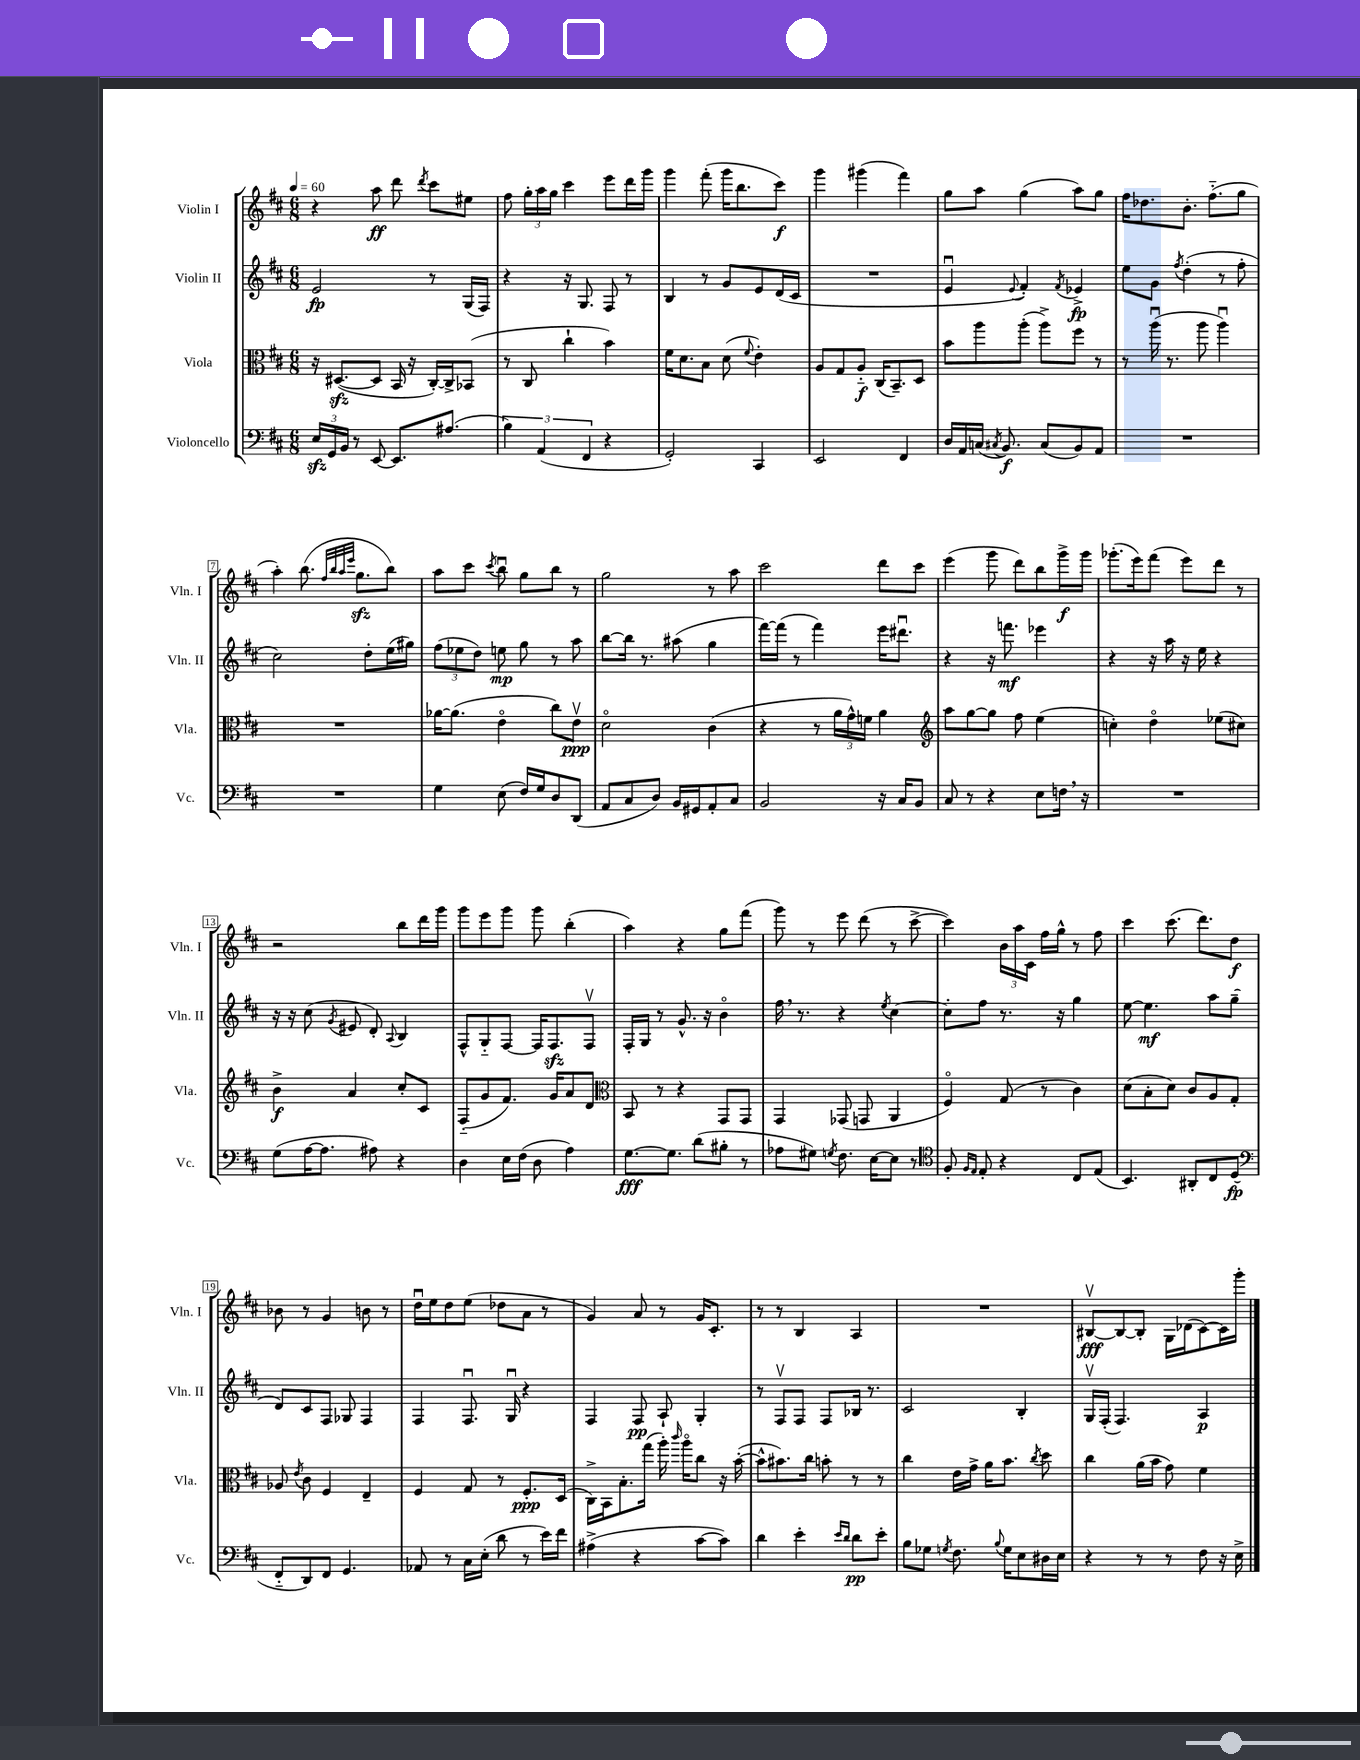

**kern	**kern	**kern	**kern
*staff4	*staff3	*staff2	*staff1
*clefF4	*clefC3	*clefG2	*clefG2
*k[f#c#]	*k[f#c#]	*k[f#c#]	*k[f#c#]
*M6/8	*M6/8	*M6/8	*M6/8
*MM60	*MM60	*MM60	*MM60
24E	16r	2e	4r
24GG	.	.	.
.	([8.D#	.	.
24BB	.	.	.
8r	.	.	.
[8EE	8D#]	.	8aa
8.EE]	16BB	.	8ddd
.	16r	.	.
.	.	.	8qddd
.	[16C#')	8r	8ccc#
(8.A#	16C#^]	.	.
.	(8BB-	(16G	8ee#
.	.	16F#)	.
=	=	=	=
6B)	8r	4r	8ff#
.	8C#	.	24gg'
(6AA	.	.	24aa
.	.	.	24gg
.	4cc#`	16r	4ccc#
.	.	8.G	.
6FF#	.	.	.
4r	4b)	8F#	8eee
.	.	8r	16ddd
.	.	.	16ggg
=	=	=	=
2GG')	16f#	4B	4ggg
.	8.d	.	.
.	8B	8r	(8fff#'
.	(8d	8g	16ggg
.	.	.	8.bb
.	8qqf#	.	.
4CC#	4e')	8e	.
.	.	(16d	8ccc#)
.	.	16c#	.
=	=	=	=
2EE	8A	2.r	4ggg
.	8G	.	.
.	8A'~	.	(4ggg#
.	(16C#	.	.
.	8.BB~)	.	.
4FF#	.	.	4fff#)
.	8D	.	.
=	=	=	=
16D	8b	4eu	8gg
16AA	.	.	.
(16C	8aa	.	8aa
8qC#	.	.	.
8.BB)	.	.	.
.	.	8qqe	.
.	(8aa'	4f#')	(4gg
(8C#	8aa^)	.	.
.	.	8qf#	.
8BB)	8ff#	4e-^	8aa)
8AA	8r	.	8gg
=	=	=	=
2.r	8r	8ee	16ff#
.	.	.	8.dd-
.	(16aau	8g	.
.	8.r	.	.
.	.	8qff#	.
.	.	(4dd'	8.b'
.	8aa	.	.
.	.	.	(8.ff#'~
.	4aau)	8r	.
.	.	8ff#'	8gg
=	=	=	=
2.r	2.r	2cc#)	4aa')
.	.	.	(8.bb
.	.	.	32qqff#
.	.	.	32qqbb
.	.	.	32qqaa
.	.	.	32qqeee
.	.	.	8.gg
.	.	8dd'	.
.	.	(16ee	8bb)
.	.	16gg#)	.
=	=	=	=
4G	[16a-	(12ff#	8aa
.	(8.a-]	.	.
.	.	12ee-	.
.	.	.	8ccc#
.	.	12dd)	.
.	.	.	8qccc#
(8E	4eo	8ee	8bbu
16F#)	.	8gg	8gg
16G	.	.	.
8D	8cc#)	8r	8bb
(8DD	8ev	8aa	8r
=	=	=	=
8AA	2do	[8bb	2gg
8C#	.	16bb]	.
.	.	8.r	.
8D)	.	.	.
16BB	.	(8aa#	.
16GG#	.	.	.
8AA'	(4c#	4gg	8r
8C#	.	.	8aa
=	=	=	=
2BB	4r	[16fff#)	2ccc#
.	.	(16fff#]	.
.	.	8r	.
.	8r	4fff#)	.
.	24a	.	.
.	24g^^)	.	.
.	24f	.	.
16r	4a	16eee	8ddd
16C#	.	8.ddd#u	.
8BB	.	.	8ccc#
=	=	=	=
*	*clefG2	*	*
8C#	8aa	4r	(4eee
8r	[8gg	.	.
4r	8gg]	16r	8ggg
.	.	8.fff	.
.	8ff#	.	8ddd)
8E	(4ee	4eee-	8bb
16F	.	.	16ggg^
16r	.	.	16ggg
=	=	=	=
2.r	4cc')	4r	(8.ggg-'
.	.	.	16eee)
.	4ddo	16r	(8fff#
.	.	16aa	.
.	.	16r	8eee)
.	.	16ee	.
.	(8ee-	4r	8ddd
.	8cc#)	.	8r
=	=	=	=
(8G	4b^	16r	2r
.	.	16r	.
[16A	.	(8cc#	.
8.A]	.	.	.
.	.	8qg	.
.	4a	8e#	.
8A#)	.	8d')	.
.	.	8qqA	.
4r	8cc#'	4B	8bb
.	8c#	.	16ddd
.	.	.	16ggg
=	=	=	=
4D	(8F#'~	8F#^^	8ggg
.	8g	8G'~	8eee
16E	8.f#)	[8F#	8ggg
(16F#	.	.	.
8D	.	16F#]	8ggg
.	16g	8.F#	.
4A)	8a	.	(4bb'
.	8d	8F#v	.
=	=	=	=
*	*clefC3	*	*
[8.G	8BB	16F#'	4aa)
.	.	16G	.
.	8r	8r	.
8.G]	.	.	.
.	4r	8.g^^	4r
(8d	.	.	.
.	.	16r	.
8B#'	8GG	4bo	8gg
8r	8GG	.	(8fff#
=	=	=	=
8A-	4GG	16ff#	8ggg)
.	.	8.r	.
8G#)	.	.	8r
8qG	.	.	.
8.F#	(8GG-	4r	8eee
.	8GG	.	(8ddd
[16E	.	.	.
.	.	8qee	.
8E]	4AA	[4cc#	8r
8r	.	.	[8ccc#^
=	=	=	=
*clefC4	*	*	*
8F#'	4F#o)	8cc#']	4ccc#])
16qqF#	.	.	.
16qqE	.	.	.
8E'	.	8ff#	.
4r	(8G	8.r	24b
.	.	.	24aa
.	.	.	24c#
.	8r	.	16ff#
.	.	16r	16gg^^
8C#	4c#)	4gg	8r
(8E	.	.	8ff#
=	=	=	=
4.BB)	(8d	[8ee	4ccc#
.	8B'	4.ee]	.
.	8d)	.	(8.ccc#
8AA#'	8c#	.	.
.	.	.	8.ddd)
8C#	8A	8aa	.
(8D	8G'	(8gg~	8dd
=	=	=	=
*clefF4	*	*	*
8FF#'~	8A-	8d)	8b-
.	8qe	.	.
8DD)	8c#	8c#	8r
8FF#	4F#	8F#	4g
4.GG	.	8G-	.
.	4E~	4F#	8b
.	.	.	8r
=	=	=	=
8AA-	4F#	4F#	16ddu
.	.	.	16ee
8r	.	.	8dd
16C#	8G	8.F#u	(8ee
(16E'	.	.	.
8d	8r	.	8dd-
.	.	16Gu	.
8r	8.F#'	4r	8a
16e)	.	.	8r
16f#	(16D	.	.
=	=	=	=
(4A#^	16C#^)	4F#	4g)
.	16BB	.	.
.	8.B'	.	.
4r	.	8F#	8a
.	(16gg	.	.
.	16aa')	8A`	8r
.	16qqccc#	.	.
.	16aao	.	.
[8c#	8cc#	4G'	16g
.	.	.	8.c#'
8c#])	16r	.	.
.	([16b'	.	.
=	=	=	=
4d	8b^^]	8r	8r
.	8.b#)	8F#v	8r
4e'	.	8F#	4B
.	16cc#	.	.
.	8b'	8F#	.
16qqe	.	.	.
16qqd	.	.	.
8d	8r	16B-	4A
.	.	8.r	.
8e'	8r	.	.
=	=	=	=
8B	4cc#	2c#	2.r
8G-	.	.	.
8qG	.	.	.
8.F#	16e	.	.
.	16g^	.	.
.	16a	.	.
8qqB	.	.	.
16G	8.b	.	.
8E	.	4B'	.
.	8qcc#	.	.
16D#	8dd	.	.
16E	.	.	.
=	=	=	=
4r	4cc#	16Gv	[8B#v
.	.	(16F#'	.
.	.	4.F#)	8B#_
8r	(16a	.	8B#']
.	16b	.	.
8r	8g)	.	16G
.	.	.	(16d-
8F#	4f#	4A	[8c#)
16r	.	.	16c#]
16E^	.	.	16ggg'
==	==	==	==
*-	*-	*-	*-
